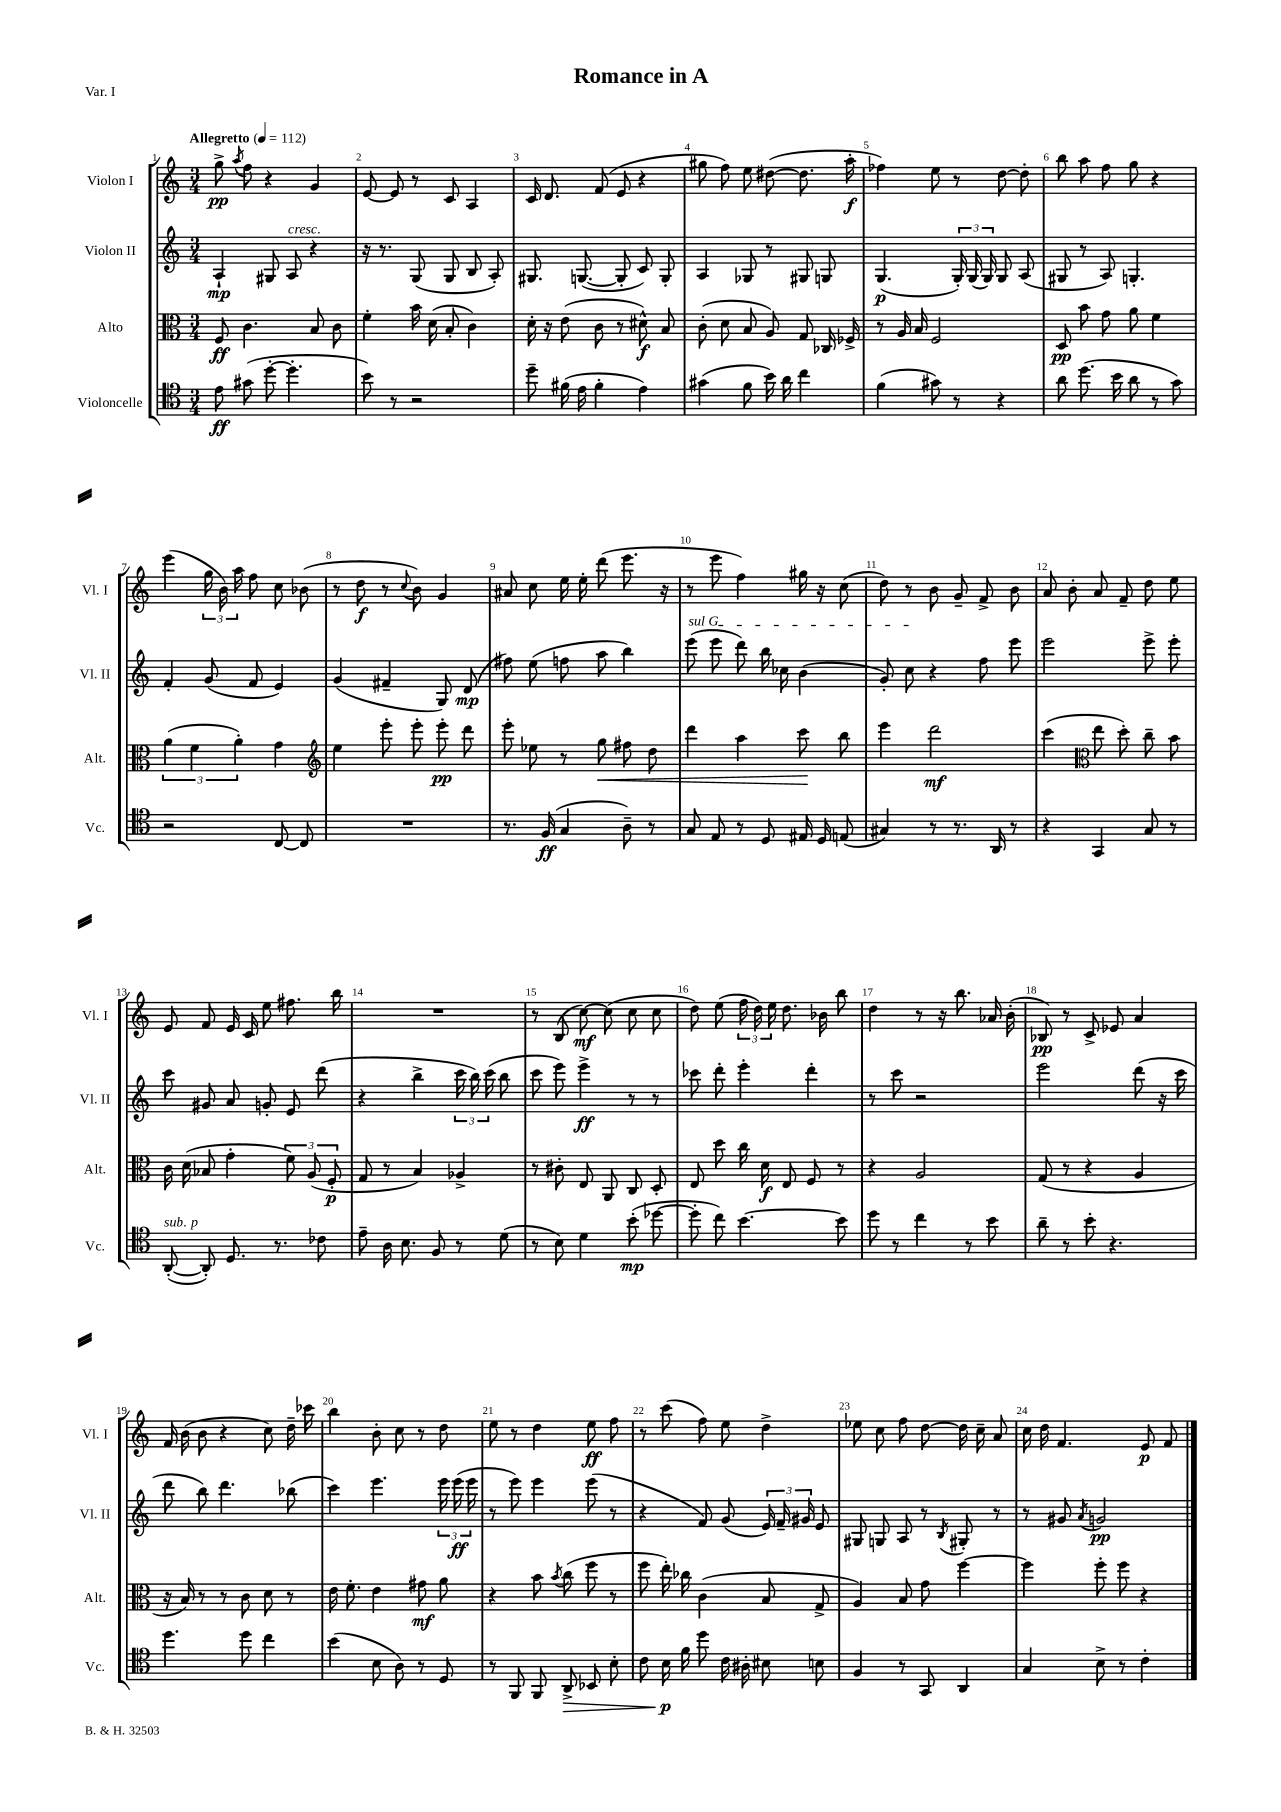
\header { title = "Romance in A" piece = "Var. I" }
<<
\new StaffGroup <<
\new Staff = "s0" \with { instrumentName = "Violon I" shortInstrumentName = "Vl. I" } {
    \clef treble \key c \major \numericTimeSignature \time 3/4 \tempo "Allegretto" 4 = 112
    \autoBeamOff g''8->\pp \acciaccatura { a''8 } f''8 r4 g'4 |
    e'8~ e'8 r8 c'8 a4 |
    c'16 d'8. f'8( e'8 r4 |
    gis''8 f''8) e''8 dis''8~( dis''8. a''16-.\f |
    fes''4) e''8 r8 d''8~ d''8-. |
    b''8 a''8 f''8 g''8 r4 |
    e'''4( \tuplet 3/2 { g''16 b'16) a''16 } f''8 c''8 bes'8( |
    r8 d''8\f r8 \appoggiatura { c''8 } b'8) g'4 |
    ais'8 c''8 e''16 e''16-. d'''8( e'''8. r16 |
    r8 e'''8 f''4) gis''16 r16 c''8( |
    d''8) r8 b'8 g'8-- f'8-> b'8 |
    a'8 b'8-. a'8 f'8-- d''8 e''8 |
    e'8 f'8 e'16 c'16 e''8 fis''8. b''16 |
    R2. |
    r8 b8( c''8~\mf) c''8( c''8 c''8 |
    d''8) e''8( \tuplet 3/2 { f''16 d''16) e''16 } d''8. bes'16 b''8 |
    d''4 r8 r16 b''8. aes'16 b'16-.( |
    bes8\pp) r8 c'8-> ees'8 a'4 |
    f'16 b'16( b'8 r4 c''8) d''16-- ces'''16 |
    b''4 b'8-. c''8 r8 d''8 |
    e''8 r8 d''4 e''8\ff f''8 |
    r8 c'''8( f''8) e''8 d''4-> |
    ees''8 c''8 f''8 d''8~ d''16 c''16-- a'8 |
    c''16 d''16 f'4. e'8\p f'8 \bar "|." |
}
\new Staff = "s1" \with { instrumentName = "Violon II" shortInstrumentName = "Vl. II" } {
    \clef treble \key c \major \numericTimeSignature \time 3/4
    \autoBeamOff a4-!\mp gis8 a8^\markup { \italic "cresc." } r4 |
    r16 r8. g8( g8 b8 a8-.) |
    gis8. g8.~( g8-. c'8) g8-. |
    a4 ges8 r8 gis8 g8 |
    g4.\p( \tuplet 3/2 { g16-.) g16( g16) } g8 a8( |
    gis8 r8 a8) g4.-. |
    f'4-. g'8( f'8 e'4) |
    g'4( fis'4-- g8) d'8\mp( |
    fis''8) e''8( f''8 a''8 b''4) |
    \once \override TextSpanner.bound-details.left.text = \markup { \italic "sul G" } e'''8\startTextSpan( e'''8 d'''8) b''16 ces''16 b'4( |
    g'8-.) c''8\stopTextSpan r4 f''8 e'''8 |
    e'''2 e'''8-> e'''8-. |
    c'''8 gis'8 a'8 g'8-. e'8 d'''8( |
    r4 b''4-> \tuplet 3/2 { c'''16 b''16) c'''16( } b''8 |
    c'''8 e'''8) e'''4->\ff r8 r8 |
    ces'''8 d'''8-. e'''4-. d'''4-. |
    r8 c'''8 r2 |
    e'''2 d'''8( r16 c'''16 |
    d'''8 b''8) d'''4. bes''8( |
    c'''4) e'''4. \tuplet 3/2 { e'''16 e'''16\ff( e'''16 } |
    r8 e'''8) e'''4 e'''8( r8 |
    r4 f'8) g'8( \tuplet 3/2 { e'16) f'16-- gis'16 } e'8 |
    gis8 g8 a8 r8 \acciaccatura { b8 } gis8-. r8 |
    r8 gis'8 \acciaccatura { a'8 } g'2\pp \bar "|." |
}
\new Staff = "s2" \with { instrumentName = "Alto" shortInstrumentName = "Alt." } {
    \clef alto \key c \major \numericTimeSignature \time 3/4
    \autoBeamOff f8\ff c'4. b8 c'8 |
    f'4-. b'16 d'16( b8-. c'4) |
    d'16-. r16 e'8( c'8 r8 dis'8-^\f) b8 |
    c'8-.( d'8 b8 a8) g8 ces16 fes16-> |
    r8 a16 b16 f2 |
    d8\pp b'8 g'8 a'8 f'4 |
    \tuplet 3/2 { a'4( f'4 a'4-.) } g'4 |
    \clef treble e''4 e'''8-. e'''8-. e'''8-.\pp d'''8 |
    e'''8-. ees''8 r8 g''8\< fis''8 d''8 |
    d'''4 a''4 c'''8\! b''8 |
    e'''4 d'''2\mf |
    c'''4( \clef alto e''8 d''8-.) c''8-- b'8 |
    c'16 d'16( bes8 g'4-. \tuplet 3/2 { f'8) a8( f8-.\p } |
    g8 r8 b4) aes4-> |
    r8 cis'8-. e8 a,8 c8 d8-. |
    e8 d''8 c''16 d'16\f e8 f8 r8 |
    r4 a2 |
    g8( r8 r4 a4 |
    r16 b16) r8 r8 c'8 d'8 r8 |
    e'16 f'8.-. e'4 gis'8\mf a'8 |
    r4 b'8 \acciaccatura { b'8 } c''8( f''8 r8 |
    f''8 e''16-.) ces''16 c'4( b8 g8-> |
    a4) b8 g'8 f''4~ |
    f''4 f''8-. f''8 r4 \bar "|." |
}
\new Staff = "s3" \with { instrumentName = "Violoncelle" shortInstrumentName = "Vc." } {
    \clef tenor \key c \major \numericTimeSignature \time 3/4
    \autoBeamOff e'8\ff gis'8( d''8~-. d''4.-. |
    b'8) r8 r2 |
    d''8-- fis'16( e'16 fis'4-. e'4) |
    gis'4( f'8 b'16) a'16 c''4 |
    f'4( gis'8) r8 r4 |
    a'8 d''8.( b'16 a'8 r8 g'8) |
    r2 c8~ c8 |
    R2. |
    r8. f16\ff( g4 a8--) r8 |
    g8 e8 r8 d8 eis16 d16 e8( |
    gis4) r8 r8. a,16 r8 |
    r4 g,4 g8 r8 |
    a,8~-.^\markup { \italic "sub. p" }( a,8-.) d8. r8. ces'8 |
    e'8-- a16 b8. f8 r8 d'8( |
    r8 b8) d'4 b'8-.\mp( des''8~ |
    des''8-. c''8) b'4.~ b'8 |
    d''8 r8 c''4 r8 b'8 |
    a'8-- r8 b'8-. r4. |
    d''4. d''8 c''4 |
    b'4( b8 a8) r8 d8 |
    r8 f,8 f,8 a,8->\> bes,8 b8-. |
    c'8 b16\p\! f'16 d''8 c'16 ais16-. bis8 b8 |
    f4 r8 g,8 a,4 |
    g4 b8-> r8 c'4-. \bar "|." |
}
>>
>>
\layout { \context { \Score \override BarNumber.break-visibility = ##(#f #t #t) barNumberVisibility = #all-bar-numbers-visible } }
